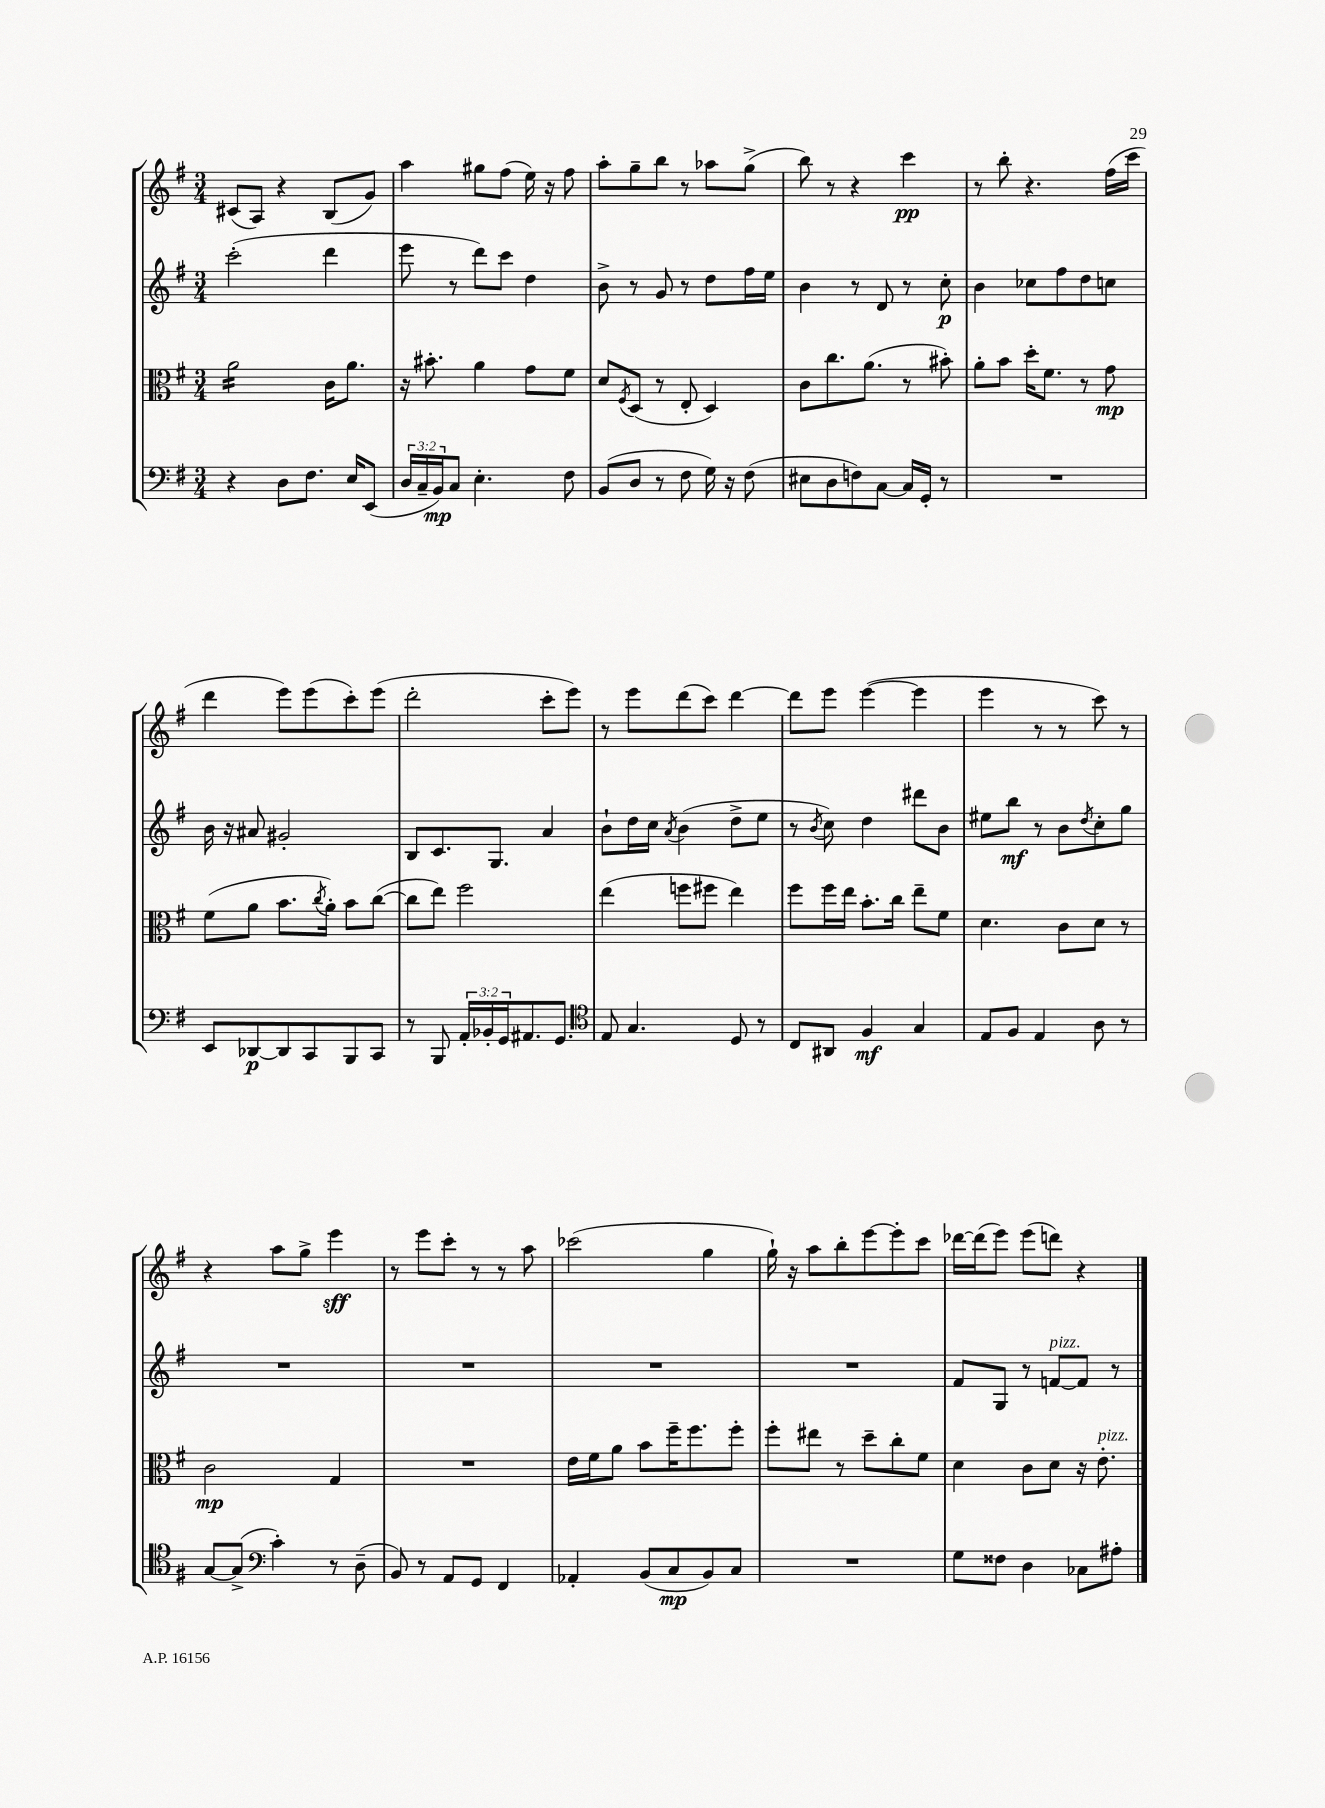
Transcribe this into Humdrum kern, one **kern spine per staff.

**kern	**kern	**kern	**kern
*staff4	*staff3	*staff2	*staff1
*clefF4	*clefC3	*clefG2	*clefG2
*k[f#]	*k[f#]	*k[f#]	*k[f#]
*M3/4	*M3/4	*M3/4	*M3/4
4r	2a	(2ccc'	(8c#
.	.	.	8A)
8D	.	.	4r
8.F#	.	.	.
.	16c	4ddd	(8B
16E	8.a	.	.
(8EE	.	.	8g)
=	=	=	=
24D	16r	8eee	4aa
24C~	.	.	.
.	8.b#'	.	.
24BB)	.	.	.
8C	.	8r	.
4.E'	4a	8ddd)	8gg#
.	.	8ccc	(8ff#
.	8g	4dd	16ee)
.	.	.	16r
8F#	8f#	.	8ff#
=	=	=	=
(8BB	8d	8b^	8aa'
.	8qF#	.	.
8D	(8D	8r	8gg~
8r	8r	8g	8bb
8F#	8E'	8r	8r
16G)	4D)	8dd	8aa-
16r	.	.	.
(8F#	.	16ff#	(8gg^
.	.	16ee	.
=	=	=	=
8E#	8c	4b	8bb)
8D	8.cc	.	8r
8F)	.	8r	4r
.	(8.a	.	.
[8C	.	8d	.
16C]	8r	8r	4ccc
16GG'	.	.	.
8r	8b#')	8cc'	.
=	=	=	=
2.r	8a'	4b	8r
.	8b	.	8bb'
.	16dd'	8cc-	4.r
.	8.f#	.	.
.	.	8ff#	.
.	8r	8dd	.
.	8g	8cc	(16ff#
.	.	.	16ccc
=	=	=	=
8EE	(8f#	16b	4ddd
.	.	16r	.
[8DD-	8a	8a#	.
8DD-]	8.b	2g#'	8eee)
8CC	.	.	(8eee
.	8qcc	.	.
.	16a')	.	.
8BBB	8b	.	8ccc')
8CC	([8cc	.	(8eee
=	=	=	=
8r	8cc]	8B	2ddd'
8BBB	8ee)	8.c	.
24AA'	2ff#	.	.
24BB-'	.	.	.
.	.	8.G	.
24GG	.	.	.
8.AA#	.	.	.
.	.	4a	8ccc'
8.GG	.	.	.
.	.	.	8eee)
=	=	=	=
*clefC4	*	*	*
8E	(4ee	8b`	8r
4.G	.	16dd	8eee
.	.	16cc	.
.	.	8qa	.
.	8ff	(4b	(8ddd
.	8ff#	.	8ccc)
8D	4ee)	8dd^	[4ddd
8r	.	8ee	.
=	=	=	=
8C	8ff#	8r	8ddd]
.	.	8qb	.
8AA#	16ff#	8cc)	8eee
.	16ee	.	.
4F#	8.b'	4dd	([4eee
.	16cc	.	.
4G	8ee~	8ddd#	4eee]
.	8f#	8b	.
=	=	=	=
8E	4.d	8ee#	4eee
8F#	.	8bb	.
4E	.	8r	8r
.	8c	8b	8r
.	.	8qdd	.
8A	8d	8cc'	8ccc)
8r	8r	8gg	8r
=	=	=	=
[8G	2c	2.r	4r
(8G^]	.	.	.
*clefF4	*	*	*
4c')	.	.	8aa
.	.	.	8gg^
8r	4G	.	4eee
(8D~	.	.	.
=	=	=	=
8BB)	2.r	2.r	8r
8r	.	.	8eee
8AA	.	.	8ccc'
8GG	.	.	8r
4FF#	.	.	8r
.	.	.	8aa
=	=	=	=
4AA-'	16e	2.r	(2ccc-
.	16f#	.	.
.	8a	.	.
(8BB	8b	.	.
8C	16ff#~	.	.
.	8.ff#	.	.
8BB)	.	.	4gg
8C	8ff#'	.	.
=	=	=	=
2.r	8ff#'	2.r	16gg`)
.	.	.	16r
.	8ee#	.	8aa
.	8r	.	8bb'
.	8dd~	.	[8eee
.	8cc'	.	8eee']
.	8f#	.	8ccc
=	=	=	=
8G	4d	8f#	[16ddd-
.	.	.	(16ddd-]
8F##	.	8G	8eee)
4D	8c	8r	(8eee
.	8d	[8f	8ddd)
8C-	16r	8f]	4r
.	8.e'	.	.
8A#'	.	8r	.
==	==	==	==
*-	*-	*-	*-
